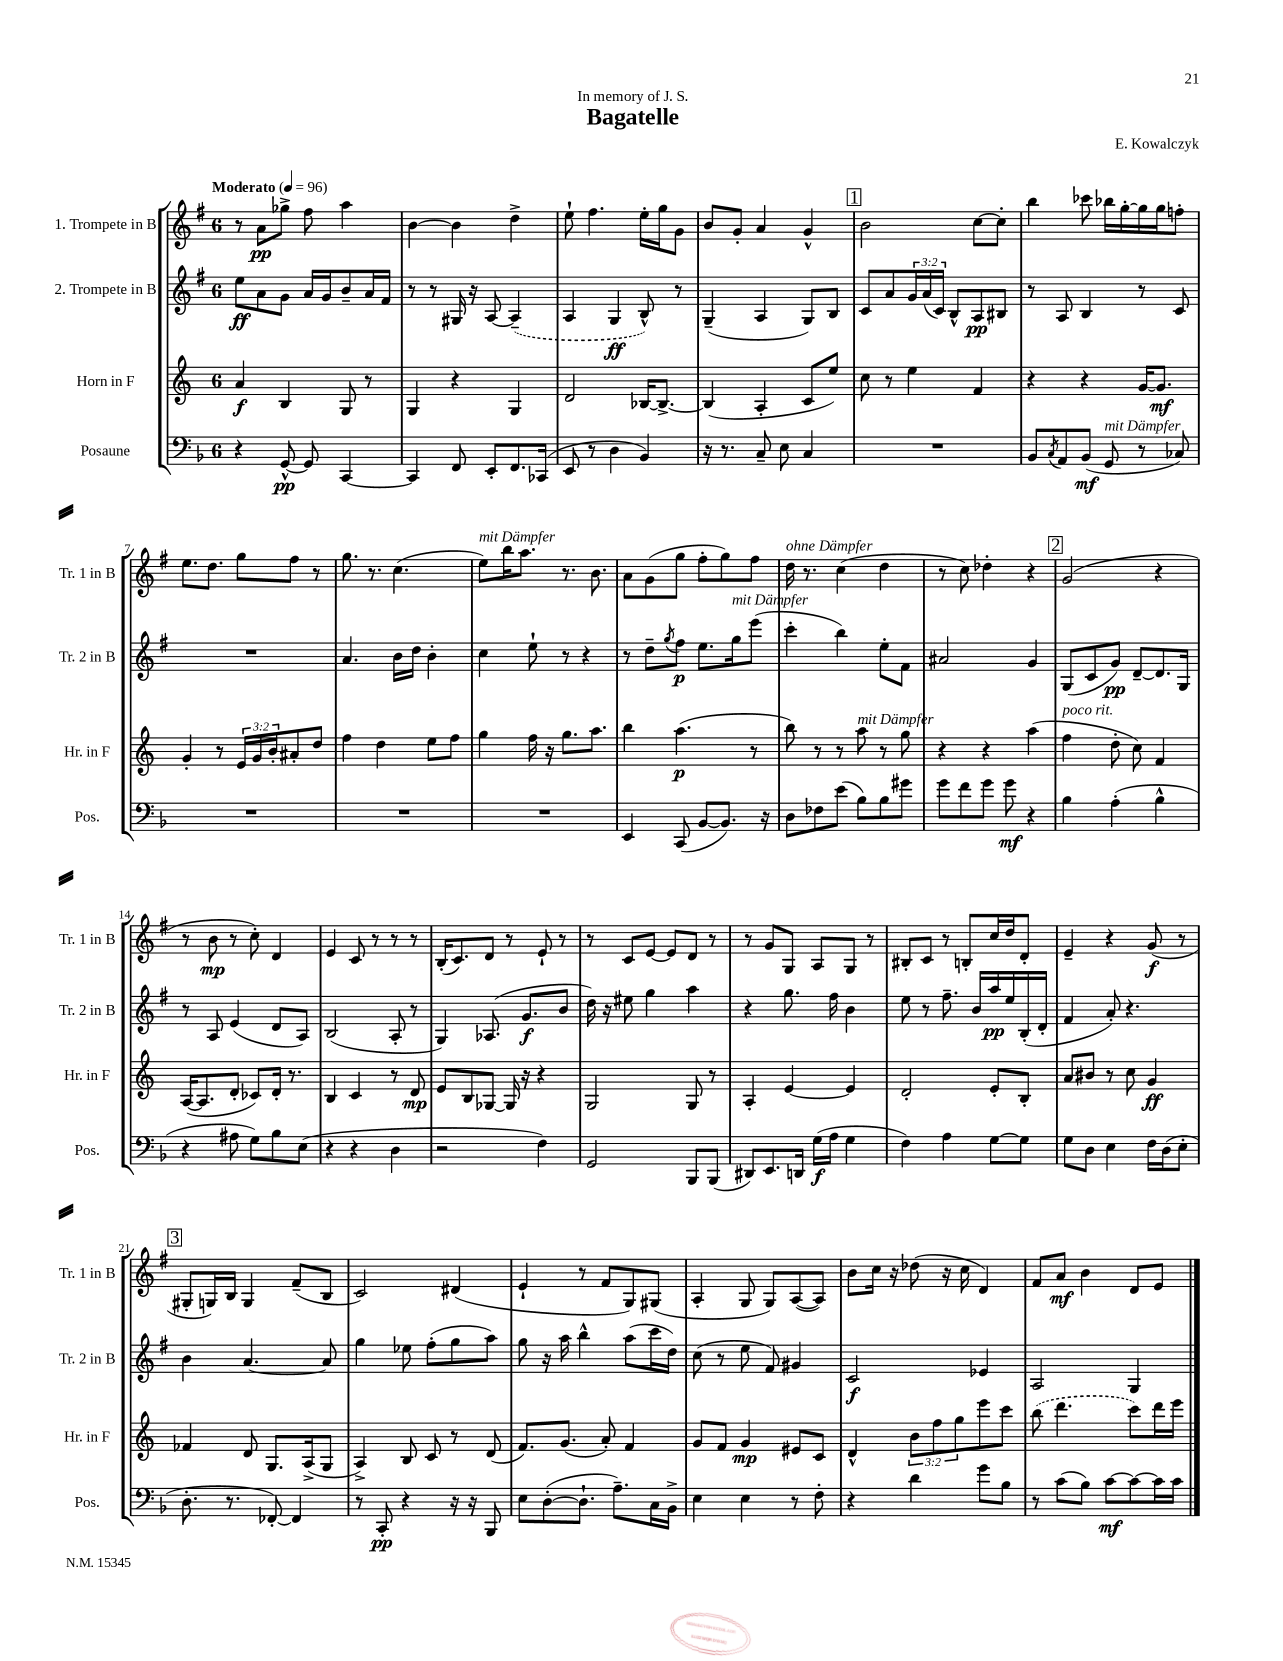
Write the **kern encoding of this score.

**kern	**dynam	**kern	**dynam	**kern	**dynam	**kern	**dynam
*part4	*part4	*part3	*part3	*part2	*part2	*part1	*part1
*staff4	*staff4	*staff3	*staff3	*staff2	*staff2	*staff1	*staff1
*I"Posaune	*	*I"Horn in F	*	*I"2. Trompete in B	*	*I"1. Trompete in B	*
*I'Pos.	*	*I'Hr. in F	*	*I'Tr. 2 in B	*	*I'Tr. 1 in B	*
*clefF4	*	*clefG2	*	*clefG2	*	*clefG2	*
*k[b-]	*	*k[]	*	*k[f#]	*	*k[f#]	*
*M6/8	*	*M6/8	*	*M6/8	*	*M6/8	*
*MM96	*	*MM96	*	*MM96	*	*MM96	*
=1	=1	=1	=1	=1	=1	=1	=1
!	!	!	!	!	!	!LO:TX:a:B:t=Moderato	!
4r	.	4a/	f	8ee\L	ff	8r	.
.	.	.	.	8a\	.	8a\L	pp
[8GG^^/	pp	4B/	.	8g\J	.	8gg-X^\J	.
8GG/]	.	.	.	16a/LL	.	8ff#\	.
.	.	.	.	16g/J	.	.	.
[4CC/	.	8G/	.	8b~/	.	4aa\	.
.	.	8r	.	16a/L	.	.	.
.	.	.	.	16f#/JJ	.	.	.
=2	=2	=2	=2	=2	=2	=2	=2
4CC/]	.	4G/	.	8r	.	[4b\	.
.	.	.	.	8r	.	.	.
8FF/	.	4r	.	16G#X/	.	4b\]	.
.	.	.	.	16r	.	.	.
8EE'/L	.	.	.	[8A/	.	.	.
8.FF/	.	4G/	.	(4A~/]	.	4dd^\	.
(16CC-X/Jk	.	.	.	.	.	.	.
=3	=3	=3	=3	=3	=3	=3	=3
8EE/	.	2d/	.	4A/	.	8ee`\	.
8r	.	.	.	.	.	4.ff#\	.
4D\	.	.	.	4G/	ff	.	.
4BB-/)	.	[16B-X/KL	.	8B^^/)	.	16ee'\LL	.
.	.	8.B-^/J_	.	.	.	16gg\J	.
.	.	.	.	8r	.	8g\J	.
=4	=4	=4	=4	=4	=4	=4	=4
16r	.	(4B-/]	.	(4G~/	.	8b/L	.
8.r	.	.	.	.	.	.	.
.	.	.	.	.	.	8g'/J	.
8C~/	.	4A'/	.	4A/	.	4a/	.
8E\	.	.	.	.	.	.	.
4C/	.	8c/L	.	8G/L)	.	4g^^/	.
.	.	8ee/J)	.	8B/J	.	.	.
!!LO:REH:place=s1:t=1
=5	=5	=5	=5	=5	=5	=5	=5
2.r	.	8cc\	.	8c/L	.	2b\	.
.	.	8r	.	8a/	.	.	.
.	.	4ee\	.	24g/L	.	.	.
.	.	.	.	(24a/	.	.	.
.	.	.	.	24c/JJ)	.	.	.
.	.	.	.	8B^^/L	.	.	.
.	.	4f/	.	8A/	pp	[8cc\L	.
.	.	.	.	8B#X/J	.	8cc'\J]	.
=6	=6	=6	=6	=6	=6	=6	=6
8BB-/L	.	4r	.	8r	.	4bb\	.
8qC/	.	.	.	.	.	.	.
8AA/	.	.	.	8A/	.	.	.
(8BB-/J	mf	4r	.	4B/	.	8ccc-X\	.
!LO:TX:a:i:t=mit Dämpfer	!	!	!	!	!	!	!
8GG/	.	.	.	.	.	16bb-X\LL	.
.	.	.	.	.	.	[16gg'\	.
8r	.	[16g/KL	.	8r	.	16gg\]	.
.	.	8.g/J]	mf	.	.	16gg\J	.
8C-X/)	.	.	.	8c/	.	8ffn'\J	.
!!LO:LB:g=z
=7	=7	=7	=7	=7	=7	=7	=7
2.r	.	4g'/	.	2.r	.	8.ee\L	.
.	.	.	.	.	.	8.dd\J	.
.	.	8r	.	.	.	.	.
.	.	24e/LL	.	.	.	8gg\L	.
.	.	24g/	.	.	.	.	.
.	.	24b'/J	.	.	.	.	.
.	.	8a#X'/	.	.	.	8ff#\J	.
.	.	8dd/J	.	.	.	8r	.
=8	=8	=8	=8	=8	=8	=8	=8
2.r	.	4ff\	.	4.a/	.	8.gg\	.
.	.	.	.	.	.	8.r	.
.	.	4dd\	.	.	.	.	.
.	.	.	.	16b\LL	.	(4.cc\	.
.	.	.	.	16dd\JJ	.	.	.
.	.	8ee\L	.	4b'\	.	.	.
.	.	8ff\J	.	.	.	.	.
=9	=9	=9	=9	=9	=9	=9	=9
!	!	!	!	!	!	!LO:TX:a:i:t=mit Dämpfer	!
2.r	.	4gg\	.	4cc\	.	8ee\L)	.
.	.	.	.	.	.	16bb\K	.
.	.	.	.	.	.	8.aa\J	.
.	.	16ff\	.	8ee`\	.	.	.
.	.	16r	.	.	.	.	.
.	.	8.gg\L	.	8r	.	8.r	.
.	.	.	.	4r	.	.	.
.	.	8.aa\J	.	.	.	8.b\	.
=10	=10	=10	=10	=10	=10	=10	=10
4EE/	.	4bb\	.	8r	.	8a\L	.
.	.	.	.	8dd~\L	.	(8g\	.
.	.	.	.	8qgg/	.	.	.
(8CC/	.	(4.aa\	p	8ff#\J	p	8gg\J	.
[8BB-/L	.	.	.	8.ee\L	.	8ff#'\L	.
8.BB-/J])	.	.	.	.	.	8gg\)	.
!	!	!	!	!LO:TX:a:i:t=mit Dämpfer	!	!	!
.	.	.	.	16gg\k	.	.	.
.	.	8r	.	(8eee\J	.	8ff#\J	.
16r	.	.	.	.	.	.	.
=11	=11	=11	=11	=11	=11	=11	=11
!	!	!	!	!	!	!LO:TX:a:i:t=ohne Dämpfer	!
8D\L	.	8bb\)	.	4ccc'\	.	16dd\	.
.	.	.	.	.	.	8.r	.
8F-X\	.	8r	.	.	.	.	.
(8e\J	.	8r	.	4bb\)	.	(4cc\	.
!	!	!LO:TX:a:i:t=mit Dämpfer	!	!	!	!	!
8B-\L)	.	8aa\	.	.	.	.	.
8B-\	.	8r	.	8ee'\L	.	4dd\	.
8g#X\J	.	8gg\	.	8f#\J	.	.	.
=12	=12	=12	=12	=12	=12	=12	=12
8g\L	.	4r	.	2a#X/	.	8r	.
8f\	.	.	.	.	.	8cc\)	.
8g\J	.	4r	.	.	.	4dd-X'\	.
8g\	mf	.	.	.	.	.	.
4r	.	(4aa\	.	4g/	.	4r	.
!!LO:REH:place=s1:t=2
=13	=13	=13	=13	=13	=13	=13	=13
!	!	!LO:TX:a:i:t=poco rit.	!	!	!	!	!
4B-\	.	4ff\	.	(8G/L	.	(2g/	.
.	.	.	.	8c/	.	.	.
(4A'\	.	8dd'\	.	8g/J)	pp	.	.
.	.	8cc\)	.	[8d~/L	.	.	.
4B-^^\	.	4f/	.	8.d/]	.	4r	.
.	.	.	.	16G/Jk	.	.	.
!!LO:LB:g=z
=14	=14	=14	=14	=14	=14	=14	=14
4r	.	([16A/KL	.	8r	.	8r	.
.	.	8.A/]	.	.	.	.	.
.	.	.	.	8A/	.	8b\	mp
8A#X\	.	8d'/J	.	(4e/	.	8r	.
8G\L)	.	8c-X/L)	.	.	.	8cc'\)	.
8B-\	.	16d'/Jk	.	8d/L	.	4d/	.
.	.	8.r	.	.	.	.	.
(8E\J	.	.	.	8A/J)	.	.	.
=15	=15	=15	=15	=15	=15	=15	=15
4r	.	4B/	.	(2B/	.	4e/	.
4r	.	4c/	.	.	.	8c/	.
.	.	.	.	.	.	8r	.
4D\	.	8r	.	8A'/	.	8r	.
.	.	8d/	mp	8r	.	8r	.
=16	=16	=16	=16	=16	=16	=16	=16
2r	.	8e/L	.	4G/)	.	(16B'/KL	.
.	.	.	.	.	.	8.c/)	.
.	.	8B/	.	.	.	.	.
.	.	[8G-X/J	.	(8.A-X/	.	8d/J	.
.	.	16G-/]	.	.	.	8r	.
.	.	16r	.	8.g/L	f	.	.
4F\)	.	4r	.	.	.	8e`/	.
.	.	.	.	8b/J	.	8r	.
=17	=17	=17	=17	=17	=17	=17	=17
2GG/	.	2G/	.	16dd\)	.	8r	.
.	.	.	.	16r	.	.	.
.	.	.	.	8ee#X\	.	8c/L	.
.	.	.	.	4gg\	.	[8e/J	.
.	.	.	.	.	.	8e/L]	.
8BBB-/L	.	8G/	.	4aa\	.	8d/J	.
(8BBB-/J	.	8r	.	.	.	8r	.
=18	=18	=18	=18	=18	=18	=18	=18
8DD#X/L)	.	4A'/	.	4r	.	8r	.
8.EE/	.	.	.	.	.	8g/L	.
.	.	[4e/	.	8.gg\	.	8G/J	.
16DDn/Jk	.	.	.	.	.	.	.
(16G\LL	f	.	.	.	.	8A/L	.
16A\JJ	.	.	.	16ff#\	.	.	.
4G\	.	4e/]	.	4b\	.	8G/J	.
.	.	.	.	.	.	8r	.
=19	=19	=19	=19	=19	=19	=19	=19
4F\)	.	2d'/	.	8ee\	.	8B#X'/L	.
.	.	.	.	8r	.	8c/J	.
4A\	.	.	.	8.ff#~\	.	8r	.
.	.	.	.	.	.	8Bn'/L	.
.	.	.	.	16b/LL	.	.	.
[8G\L	.	8e'/L	.	16aa/	pp	16cc/L	.
.	.	.	.	16ee/	.	16dd/J	.
8G\J]	.	8B'/J	.	(16B'/	.	8d'/J	.
.	.	.	.	16d'/JJ	.	.	.
=20	=20	=20	=20	=20	=20	=20	=20
8G\L	.	8a/L	.	4f#/	.	4e~/	.
8D\J	.	8b#X/J	.	.	.	.	.
4E\	.	8r	.	8a'/)	.	4r	.
.	.	8cc\	.	4.r	.	.	.
16F\LL	.	4g/	ff	.	.	(8g/	f
(16D\J	.	.	.	.	.	.	.
8E'\J	.	.	.	.	.	8r	.
!!LO:LB:g=z
!!LO:REH:place=s1:t=3
=21	=21	=21	=21	=21	=21	=21	=21
8.D'\	.	4f-X/	.	4b\	.	8G#X'/L	.
.	.	.	.	.	.	16Gn/L)	.
8.r	.	.	.	.	.	16B/JJ	.
.	.	8d/	.	[4.a/	.	4G/	.
[8FF-X'/)	.	8.G/L	.	.	.	.	.
4FF-/]	.	.	.	.	.	(8f#~/L	.
.	.	(16A^/k	.	.	.	.	.
.	.	8G/J	.	8a/]	.	8B/J	.
=22	=22	=22	=22	=22	=22	=22	=22
8r	.	4A^/)	.	4gg\	.	2c/)	.
8CC'/	pp	.	.	.	.	.	.
4r	.	8B/	.	8ee-X\	.	.	.
.	.	8c/	.	(8ff#'\L	.	.	.
16r	.	8r	.	8gg\	.	(4d#X/	.
16r	.	.	.	.	.	.	.
8BBB-/	.	(8d/	.	8aa\J)	.	.	.
=23	=23	=23	=23	=23	=23	=23	=23
8E\L	.	8.f/L)	.	8gg\	.	4e`/	.
([8D'\	.	.	.	16r	.	.	.
.	.	(8.g/J	.	16aa\	.	.	.
8.D`\J]	.	.	.	4bb^^\	.	8r	.
.	.	8a'/)	.	.	.	8f#/L	.
8.A~\L)	.	.	.	.	.	.	.
.	.	4f/	.	(8aa\L	.	8G/)	.
16C\L	.	.	.	16ccc\L	.	(8G#X/J	.
16BB-^\JJ	.	.	.	16dd\JJ)	.	.	.
=24	=24	=24	=24	=24	=24	=24	=24
4E\	.	8g/L	.	(8cc\	.	4A'/	.
.	.	8f/J	.	8r	.	.	.
4E\	.	4g/	mp	8ee\	.	8G/	.
.	.	.	.	8f#/)	.	8G/L)	.
8r	.	8e#X/L	.	4g#X/	.	([8A/	.
8F'\	.	8c/J	.	.	.	8A/J])	.
=25	=25	=25	=25	=25	=25	=25	=25
4r	.	4d^^/	.	2c/	f	8b\L	.
.	.	.	.	.	.	16cc\Jk	.
.	.	.	.	.	.	16r	.
4d\	.	12b\L	.	.	.	(8dd-X\	.
.	.	12ff\	.	.	.	.	.
.	.	.	.	.	.	16r	.
.	.	12gg\	.	.	.	.	.
.	.	.	.	.	.	16cc\	.
8g\L	.	8eee\	.	4e-X/	.	4d/)	.
8B-\J	.	8ccc\J	.	.	.	.	.
=26	=26	=26	=26	=26	=26	=26	=26
8r	.	(8bb\	.	2A/	.	8f#/L	.
(8c\L	.	4.ddd\	.	.	.	8a/J	mf
8B-\J)	.	.	.	.	.	4b\	.
[8c\L	mf	.	.	.	.	.	.
8c\_	.	8ccc\L)	.	4G/	.	8d/L	.
16c\L]	.	16ddd\L	.	.	.	8e/J	.
16c\JJ	.	16eee\JJ	.	.	.	.	.
==	==	==	==	==	==	==	==
*-	*-	*-	*-	*-	*-	*-	*-
